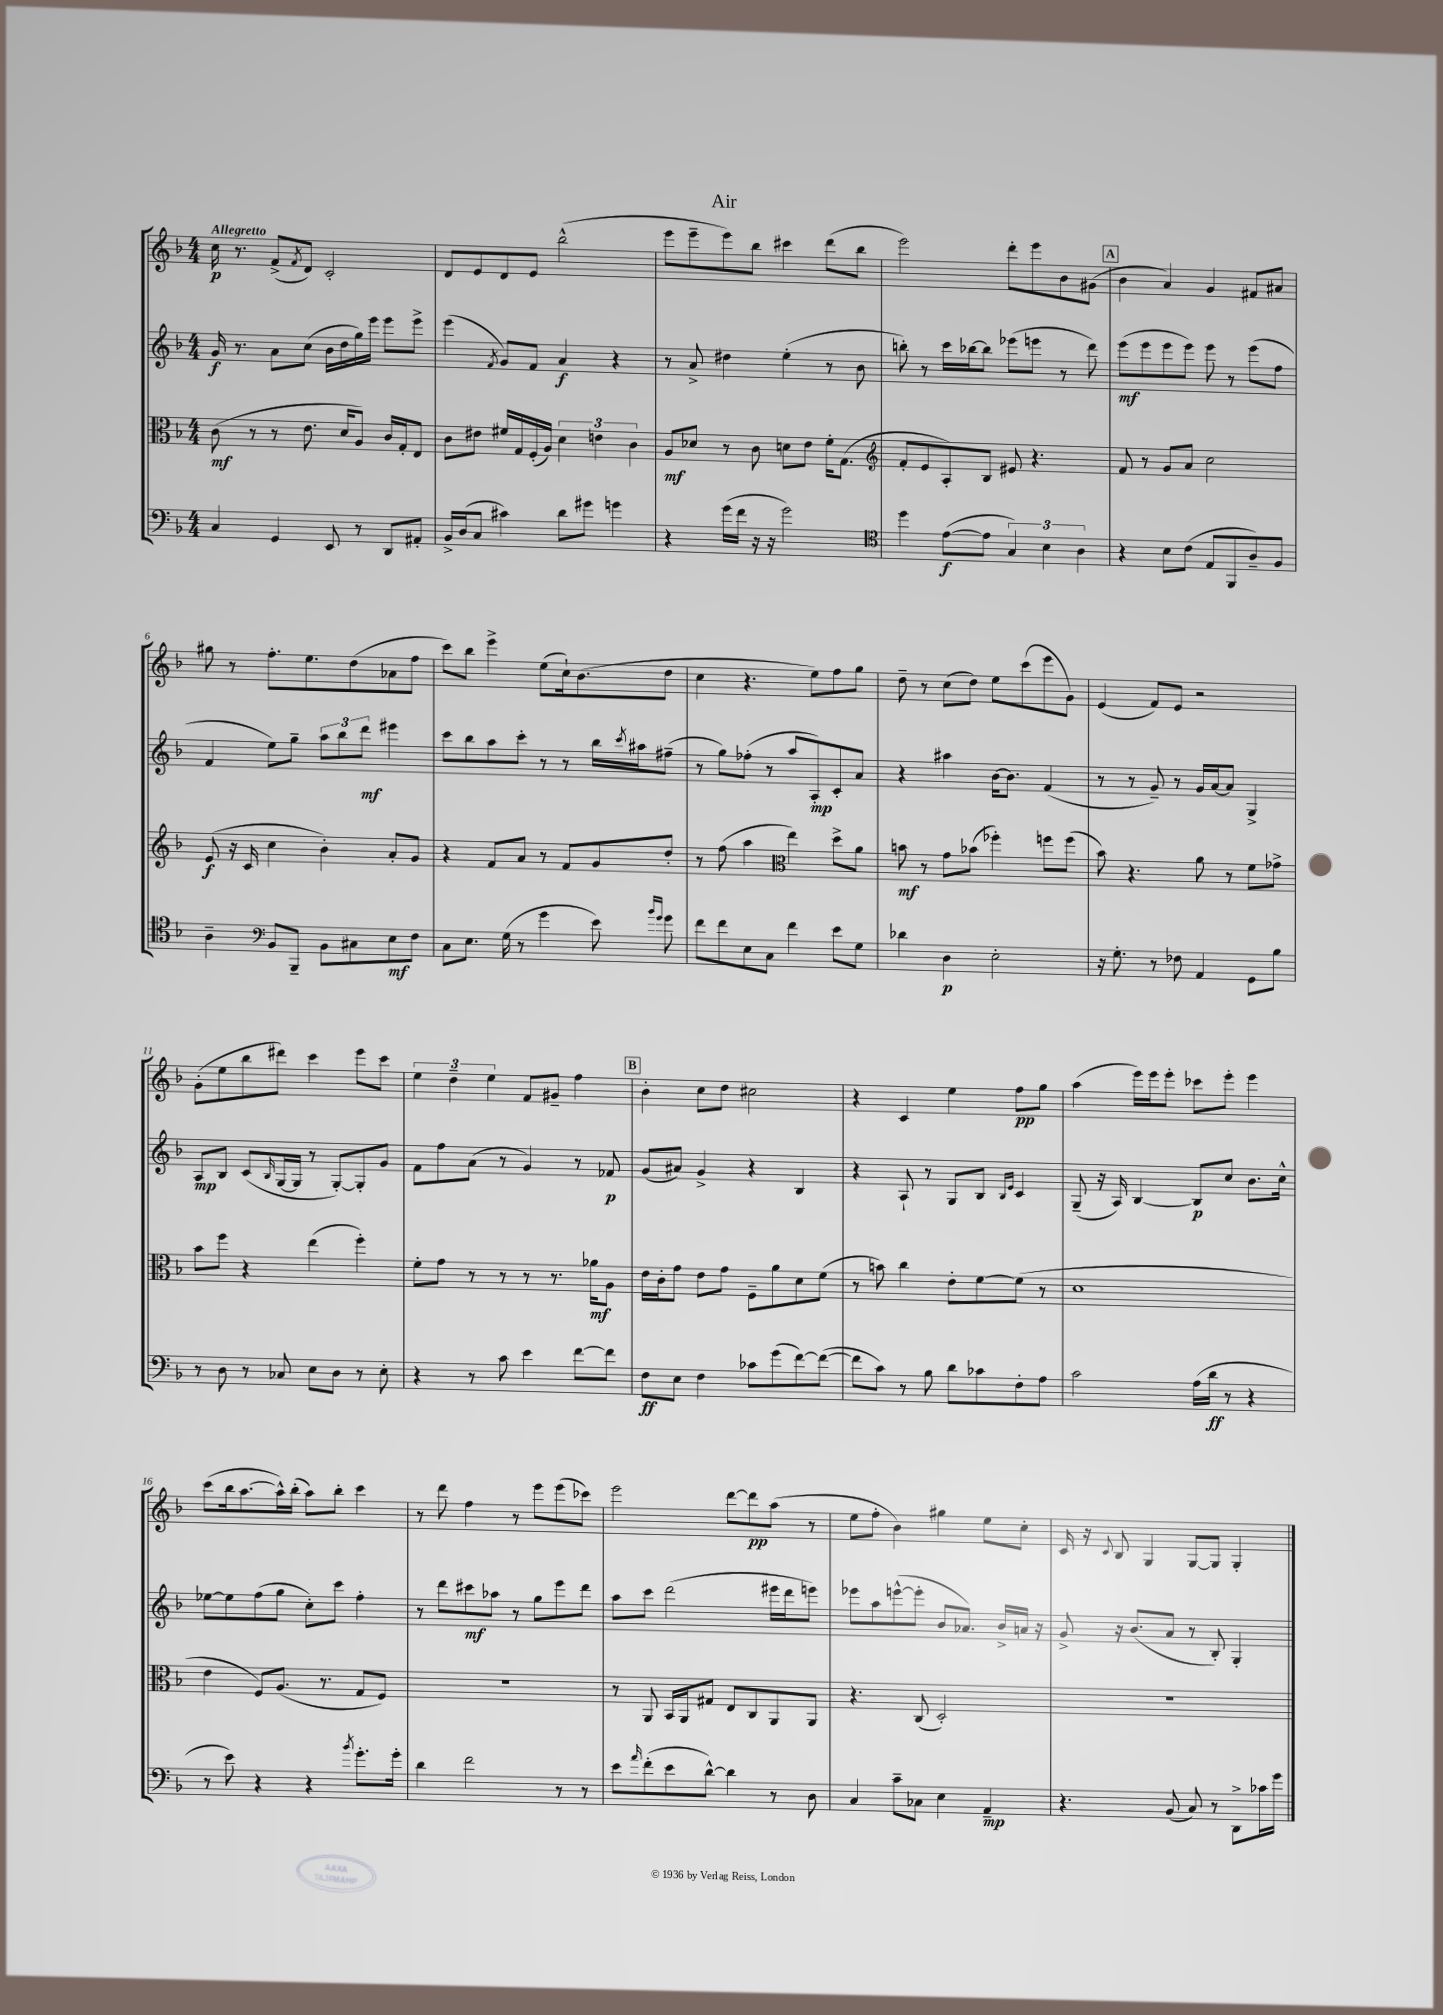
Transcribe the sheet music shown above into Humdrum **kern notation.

**kern	**dynam	**kern	**dynam	**kern	**dynam	**kern	**dynam
*part4	*part4	*part3	*part3	*part2	*part2	*part1	*part1
*staff4	*staff4	*staff3	*staff3	*staff2	*staff2	*staff1	*staff1
*clefF4	*	*clefC3	*	*clefG2	*	*clefG2	*
*k[b-]	*	*k[b-]	*	*k[b-]	*	*k[b-]	*
*M4/4	*	*M4/4	*	*M4/4	*	*M4/4	*
=1	=1	=1	=1	=1	=1	=1	=1
!	!	!	!	!	!	!LO:TX:a:B:t=Allegretto	!
4C/	.	(8c\	mf	16g/	f	16cc\	p
.	.	.	.	8.r	.	8.r	.
.	.	8r	.	.	.	.	.
4GG/	.	8r	.	8a\L	.	(8f^/L	.
.	.	.	.	.	.	8qf/	.
.	.	8.e\	.	(8cc\J	.	8d/J)	.
8EE/	.	.	.	16b-\LL	.	2c'/	.
.	.	16d/KL	.	16dd\	.	.	.
8r	.	8A/J)	.	16gg\)	.	.	.
.	.	.	.	16eee\JJ	.	.	.
8DD/L	.	16c/LL	.	8eee\L	.	.	.
.	.	16G'/J	.	.	.	.	.
8AA#X'/J	.	8E/J	.	8eee^\J	.	.	.
=2	=2	=2	=2	=2	=2	=2	=2
16BB-^/LL	.	8c\L	.	(4eee\	.	8d/L	.
(16D/J	.	.	.	.	.	.	.
8C/J	.	8e#X\J	.	.	.	8e/	.
.	.	.	.	8qf/	.	.	.
4c#X\)	.	16f#X/LL	.	8g/L)	.	8d/	.
.	.	16G/	.	.	.	.	.
.	.	(16F'/	.	8f/J	.	8e/J	.
.	.	16A/JJ)	.	.	.	.	.
8d\L	.	6d\	.	4a/	f	(2bb-^^\	.
8g#X\J	.	.	.	.	.	.	.
.	.	6en\	.	.	.	.	.
4gn\	.	.	.	4r	.	.	.
.	.	6c\	.	.	.	.	.
=3	=3	=3	=3	=3	=3	=3	=3
4r	.	8A/L	mf	8r	.	8eee\L	.
.	.	8d-X/J	.	8a^/	.	8eee~\	.
(16g\LL	.	8r	.	4dd#X\	.	8eee\)	.
16f\JJ	.	.	.	.	.	.	.
16r	.	8c\	.	.	.	8bb-\J	.
16r	.	.	.	.	.	.	.
2g\)	.	8dn\L	.	(4ee'\	.	4ccc#X\	.
.	.	8e\J	.	.	.	.	.
.	.	16f'\KL	.	8r	.	(8ddd\L	.
.	.	(8.G\J	.	.	.	.	.
.	.	.	.	8b-\	.	8bb-\J	.
=4	=4	=4	=4	=4	=4	=4	=4
*clefC4	*	*clefG2	*	*	*	*	*
4dd\	.	8f'/L	.	8bbn'\)	.	2eee\)	.
.	.	8e/	.	8r	.	.	.
([8e\L	f	8A'/)	.	16ccc\LL	.	.	.
.	.	.	.	[16bb-X\J	.	.	.
8e\J]	.	8B-/J	.	8bb-\J]	.	.	.
6G/)	.	8e#X/	.	(8eee-X\L	.	8ddd'\L	.
.	.	4.r	.	8eeen\J	.	8eee\	.
6B-\	.	.	.	.	.	.	.
.	.	.	.	8r	.	8b-\	.
6A\	.	.	.	.	.	.	.
.	.	.	.	8ddd\)	.	(8g#X\J	.
!!LO:REH:place=s1:t=A
=5	=5	=5	=5	=5	=5	=5	=5
4r	.	8f/	.	(8eee\L	mf	4b-\	.
.	.	8r	.	8eee\	.	.	.
8B-\L	.	8g/L	.	8eee\	.	4a/)	.
(8c\J	.	8a/J	.	8eee\J)	.	.	.
8E/L	.	2cc\	.	8eee\	.	4g/	.
8FF/	.	.	.	8r	.	.	.
8A~/)	.	.	.	(8eee\L	.	8f#X/L	.
8F/J	.	.	.	8ff\J	.	8a#X/J	.
!!LO:LB:g=z
=6	=6	=6	=6	=6	=6	=6	=6
4A~\	.	(8e/	f	4f/	.	8gg#X\	.
.	.	16r	.	.	.	8r	.
.	.	16c/	.	.	.	.	.
*clefF4	*	*	*	*	*	*	*
8BB-/L	.	4cc\	.	8ee\L)	.	8.ff'\L	.
8BBB-~/J	.	.	.	8gg~\J	.	.	.
.	.	.	.	.	.	8.ee\	.
8BB-\L	.	4b-'\)	.	12aa\L	.	.	.
.	.	.	.	12bb-\	.	.	.
8C#X\	.	.	.	.	.	(8dd\	.
.	.	.	.	12ddd\J	mf	.	.
8E\	mf	8a'/L	.	4eee#X\	.	8a-X\	.
8F\J	.	8g/J	.	.	.	8ff\J	.
=7	=7	=7	=7	=7	=7	=7	=7
8C\L	.	4r	.	8ccc\L	.	8ccc\L)	.
8.E\J	.	.	.	8bb-\	.	8bb-\J	.
.	.	8f/L	.	8aa\	.	4eee^\	.
(16G\	.	.	.	.	.	.	.
8r	.	8a/J	.	8ccc'\J	.	.	.
4g\	.	8r	.	8r	.	(8ee\L	.
.	.	8f/L	.	8r	.	16cc`\k)	.
.	.	.	.	.	.	(8.b-\	.
8e\)	.	8g/	.	16bb-\LL	.	.	.
.	.	.	.	8qccc/	.	.	.
.	.	.	.	16aa#X\J	.	.	.
16qqb-/LL	.	.	.	.	.	.	.
16qqg/JJ	.	.	.	.	.	.	.
8g\	.	8dd'/J	.	(8ff#X~\J	.	8dd\J	.
=8	=8	=8	=8	=8	=8	=8	=8
8f\L	.	8r	.	8r	.	4cc\	.
8f\	.	(8ff\	.	8gg\L)	.	.	.
8E\	.	4aa\	.	(8ff-X'\J	.	4.r	.
8C\J	.	.	.	8r	.	.	.
*	*	*clefC3	*	*	*	*	*
4f\	.	4ee\)	.	8aa/L	.	.	.
.	.	.	.	8A'/)	mp	8ee\L)	.
8e\L	.	8dd^\L	.	8c'/	.	8ff\	.
8G\J	.	8a\J	.	8a/J	.	8gg\J	.
=9	=9	=9	=9	=9	=9	=9	=9
4d-X\	.	8bn\	mf	4r	.	8dd~\	.
.	.	8r	.	.	.	8r	.
4D\	p	8g\L	.	4aa#X\	.	(8cc\L	.
.	.	(8b-X\J	.	.	.	8dd\J)	.
2E'\	.	4ff-X'\)	.	[16b-\KL	.	8ee\L	.
.	.	.	.	8.b-\J]	.	.	.
.	.	.	.	.	.	(8ccc\	.
.	.	8ffn\L	.	(4f/	.	8eee\	.
.	.	(8ff\J	.	.	.	8g\J)	.
=10	=10	=10	=10	=10	=10	=10	=10
16r	.	8b-\)	.	8r	.	(4e/	.
8.G'\	.	.	.	.	.	.	.
.	.	4.r	.	8r	.	.	.
8r	.	.	.	8g~/)	.	8f/L)	.
8F-X\	.	.	.	8r	.	8e/J	.
4AA/	.	8a\	.	16g/LL	.	2r	.
.	.	.	.	[16a/J	.	.	.
.	.	8r	.	8a/J]	.	.	.
8GG\L	.	8f\L	.	4G^/	.	.	.
8B-\J	.	8g-X^\J	.	.	.	.	.
!!LO:LB:g=z
=11	=11	=11	=11	=11	=11	=11	=11
8r	.	8b-\L	.	8A/L	mp	(8g'\L	.
8D\	.	8ff\J	.	8B-/J	.	8ee\	.
8r	.	4r	.	(8c/L	.	8bb-\	.
.	.	.	.	16qqB-/	.	.	.
8C-X/	.	.	.	[16G/L	.	8ddd#X\J)	.
.	.	.	.	16G/JJ]	.	.	.
8E\L	.	(4ee\	.	8r	.	4ccc\	.
8D\J	.	.	.	[8G'/L)	.	.	.
8r	.	4ff'\)	.	8G'/]	.	8eee\L	.
8E'\	.	.	.	8g/J	.	8ccc\J	.
=12	=12	=12	=12	=12	=12	=12	=12
4r	.	8f'\L	.	8f\L	.	6ee\	.
.	.	8g\J	.	8ff\	.	.	.
.	.	.	.	.	.	6dd~\	.
8r	.	8r	.	(8a\J	.	.	.
.	.	.	.	.	.	6ee\	.
8c\	.	8r	.	8r	.	.	.
4e\	.	8r	.	4g/)	.	8f/L	.
.	.	8.r	.	.	.	8g#X~/J	.
[8f\L	.	.	.	8r	.	4ff\	.
.	.	16a-X\KL	mf	.	.	.	.
8f\J]	.	8A\J	.	8f-X/	p	.	.
!!LO:REH:place=s1:t=B
=13	=13	=13	=13	=13	=13	=13	=13
8F\L	ff	16e\LL	.	(8g/L	.	4b-'\	.
.	.	16c'\J	.	.	.	.	.
8E\J	.	8g\J	.	8a#X/J)	.	.	.
4F\	.	8e\L	.	4g^/	.	8cc\L	.
.	.	8g\J	.	.	.	8dd\J	.
8c-X\L	.	8F~\L	.	4r	.	2cc#X\	.
(8g\	.	8a\	.	.	.	.	.
[8f\)	.	8d\	.	4B-/	.	.	.
(8f\J_	.	(8f\J	.	.	.	.	.
=14	=14	=14	=14	=14	=14	=14	=14
8f\L]	.	8r	.	4r	.	4r	.
8c\J)	.	8bn\)	.	.	.	.	.
8r	.	4cc\	.	8A`/	.	4c/	.
8B-\	.	.	.	8r	.	.	.
8d\L	.	8e'\L	.	8G/L	.	4ee\	.
8c-X\	.	[8f\	.	8B-/J	.	.	.
.	.	.	.	16qqB-/LL	.	.	.
.	.	.	.	16qqe/JJ	.	.	.
8F'\	.	(8f\J]	.	4c/	.	8ff\L	pp
8A\J	.	8r	.	.	.	8gg\J	.
=15	=15	=15	=15	=15	=15	=15	=15
2c\	.	1d	.	(8G~/	.	(4aa\	.
.	.	.	.	16r	.	.	.
.	.	.	.	16A/)	.	.	.
.	.	.	.	[4B-/	.	16eee\LL)	.
.	.	.	.	.	.	16eee\J	.
.	.	.	.	.	.	8eee'\J	.
(16A\LL	.	.	.	8B-/L]	p	8ccc-X\L	.
16d\JJ	ff	.	.	.	.	.	.
8r	.	.	.	8cc/J	.	8eee'\J	.
4r	.	.	.	8.b-\L	.	4eee\	.
.	.	.	.	16cc^^\Jk	.	.	.
!!LO:LB:g=z
=16	=16	=16	=16	=16	=16	=16	=16
8r	.	4e\	.	[8ee-X\L	.	(8ccc\L	.
8e\)	.	.	.	8ee-\]	.	16bb-\k	.
.	.	.	.	.	.	[8.aa\	.
4r	.	8F/L)	.	(8ff\	.	.	.
.	.	(8.A/J	.	8gg\J	.	16aa^^\L])	.
.	.	.	.	.	.	(16bb-'\JJ	.
4r	.	.	.	8cc'\L)	.	8aa\L)	.
.	.	8.r	.	.	.	.	.
.	.	.	.	8ccc\J	.	8bb-'\J	.
8qb-/	.	.	.	.	.	.	.
8.g'\L	.	8G/L	.	4ff'\	.	4ccc\	.
.	.	8F/J)	.	.	.	.	.
16g'\Jk	.	.	.	.	.	.	.
=17	=17	=17	=17	=17	=17	=17	=17
4d\	.	1r	.	8r	.	8r	.
.	.	.	.	8ddd\L	.	8ddd\	.
2f\	.	.	.	8ccc#X\	mf	4ff\	.
.	.	.	.	8aa-X\J	.	.	.
.	.	.	.	8r	.	8r	.
.	.	.	.	8gg\L	.	8eee\L	.
8r	.	.	.	8eee\	.	(8eee\	.
8r	.	.	.	8ddd\J	.	8ccc-X\J)	.
=18	=18	=18	=18	=18	=18	=18	=18
8e\L	.	8r	.	8aa\L	.	2eee\	.
16qqa/	.	.	.	.	.	.	.
(8f'\	.	8AA/	.	8ccc\J	.	.	.
8e\	.	16BB-/LL	.	(2ddd\	.	.	.
.	.	16AA/J	.	.	.	.	.
[8d^^\J)	.	8G#X/J	.	.	.	.	.
4d\]	.	8E/L	.	.	.	[8ddd\L	.
.	.	8C/	.	.	.	8ddd\]	pp
8r	.	8AA/	.	16eee#X\LL	.	(8aa\J	.
.	.	.	.	16ddd\J	.	.	.
8D\	.	8AA/J	.	8eeen\J)	.	8r	.
=19	=19	=19	=19	=19	=19	=19	=19
4C/	.	4.r	.	8eee-X\L	.	8ee\L	.
.	.	.	.	8aa\	.	8ff'\J	.
8c~\L	.	.	.	([8eeen^^\	.	4b-\)	.
8C-X\J	.	(8C/	.	8eee'\J]	.	.	.
4E\	.	2D'/)	.	8b-/L	.	4gg#X\	.
.	.	.	.	8.a-X/J)	.	.	.
4AA~/	mp	.	.	.	.	8ee\L	.
.	.	.	.	16b-^/LL	.	.	.
.	.	.	.	16an/JJ	.	8cc'\J	.
.	.	.	.	16r	.	.	.
=20	=20	=20	=20	=20	=20	=20	=20
4.r	.	1r	.	8g^/	.	16c/	.
.	.	.	.	.	.	16r	.
.	.	.	.	.	.	8qqc/	.
.	.	.	.	16r	.	8B-/	.
.	.	.	.	(8.b-/L	.	.	.
.	.	.	.	.	.	4G/	.
(8BB-/	.	.	.	8a/J	.	.	.
8C/)	.	.	.	8r	.	[8G/L	.
8r	.	.	.	8B-'/)	.	8G/J]	.
8DD^\L	.	.	.	4G'/	.	4G'/	.
16c-X\L	.	.	.	.	.	.	.
16g\JJ	.	.	.	.	.	.	.
==	==	==	==	==	==	==	==
*-	*-	*-	*-	*-	*-	*-	*-
